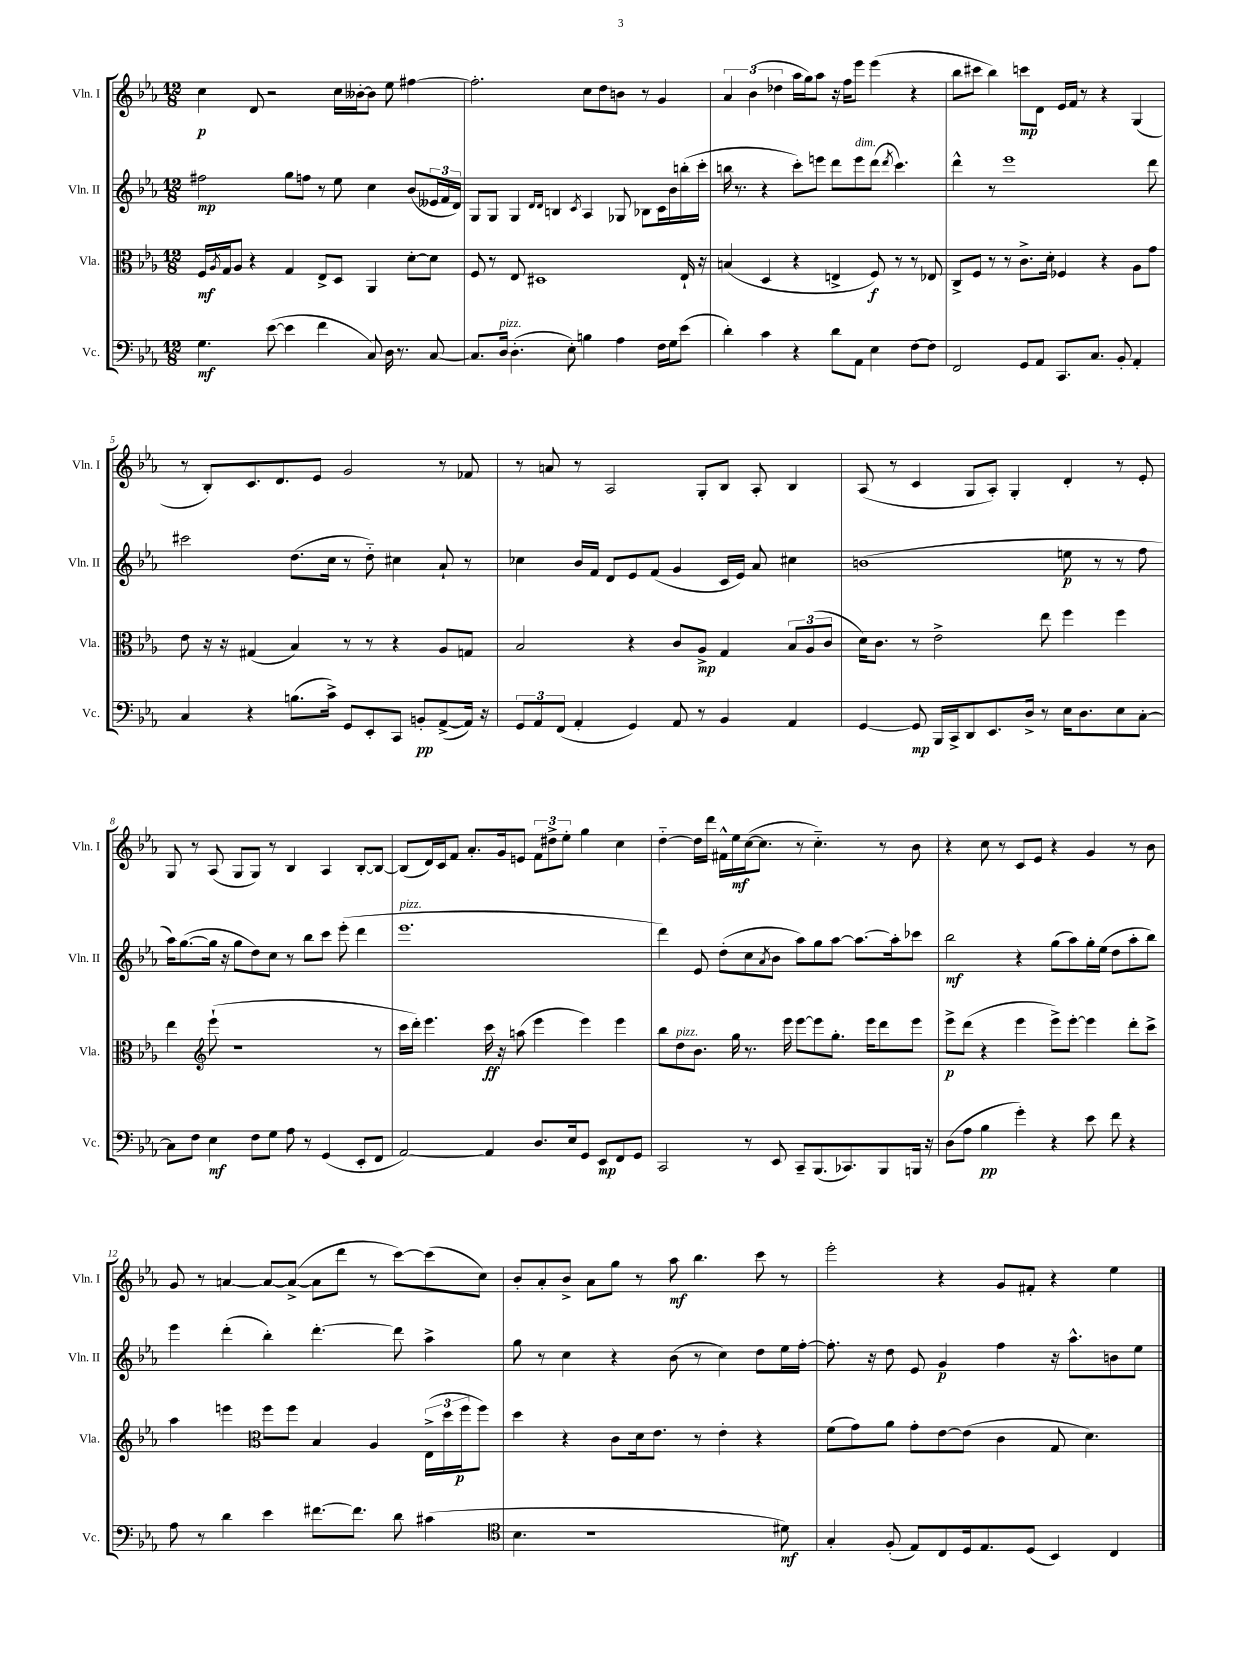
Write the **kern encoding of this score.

**kern	**kern	**kern	**kern
*staff4	*staff3	*staff2	*staff1
*clefF4	*clefC3	*clefG2	*clefG2
*k[b-e-a-]	*k[b-e-a-]	*k[b-e-a-]	*k[b-e-a-]
*M12/8	*M12/8	*M12/8	*M12/8
4.G	16F	2ff#	4cc
.	8qA-	.	.
.	16G	.	.
.	8A-	.	.
.	4r	.	8d
([8e-	.	.	2r
4e-]	4G	8gg	.
.	.	8ff	.
4f	8E-^	8r	.
.	8D	8ee-	16cc
.	.	.	[16b--'
8C)	4AA-	4cc	8b--]
16D	.	.	8ee-
8.r	.	.	.
.	[8d'	(8b-	[4ff#
[8C	8d]	24e--	.
.	.	24f	.
.	.	24d)	.
=	=	=	=
8.C]	8F	8G	2.ff#']
.	8r	8G	.
16D	.	.	.
(4.D'	8E-	4G	.
.	1D#	.	.
.	.	16qqd	.
.	.	16qqd	.
.	.	4B	.
8E-')	.	.	.
.	.	8qc	.
4B	.	4A-	8cc
.	.	.	8dd
4A-	.	8G-	8b
.	.	8B-	8r
16F	.	16c	4g
16G	.	16b-	.
(8e-	16E-`	(16bb'	.
.	16r	16ccc'	.
=	=	=	=
4d')	(4B	16bb	6a-
.	.	8.r	.
.	.	.	(6b-
4c	4D	4r	.
.	.	.	6dd-
4r	4r	8ccc')	16aa-
.	.	.	16gg)
.	.	8eee	8aa-
8d	4E^	8ddd	16r
.	.	.	16ff
8AA-	.	8eee	8eee-
4E-	8F)	(8ddd	(4eee-
.	.	8qddd	.
.	8r	4.ccc)	.
[8F	8r	.	4r
8F]	8E-	.	.
=	=	=	=
2FF	8C^	4ddd^^	8bb-
.	8F	.	8ccc#
.	8r	8r	4bb-)
.	8r	1eee-	.
8GG	8.c^	.	8ccc
8AA-	.	.	8d
.	16d'	.	.
8.CC	4F-	.	16e-
.	.	.	16f
.	.	.	8r
8.C	.	.	.
.	4r	.	4r
8BB-'	.	.	.
4AA-'	8A-	.	(4G
.	8g	8ddd	.
=	=	=	=
4C	8e-	2ccc#	8r
.	16r	.	8B-')
.	16r	.	.
4r	(4G#	.	8.c
.	.	.	8.d
(8.B	4B-)	(8.dd	.
.	.	.	8e-
16c^)	.	16cc	.
8GG	8r	8r	2g
8EE-'	8r	8dd'~)	.
8CC	4r	4cc#	.
8BB'	.	.	.
([8AA-^	8A-	8a-`	8r
16AA-])	8G	8r	8f-
16r	.	.	.
=	=	=	=
12GG	2B-	4cc-	8r
12AA-	.	.	.
.	.	.	8a
(12FF	.	.	.
4AA-'	.	16b-	8r
.	.	16f	.
.	.	8d	2A-
4GG)	4r	8e-	.
.	.	(8f	.
8AA-	8c	4g	.
8r	8A-^	.	8G'
4BB-	4G	16c	8B-
.	.	16e-)	.
.	.	8a-	8A-'
4AA-	12B-	4cc#	4B-
.	(12A-	.	.
.	12c	.	.
=	=	=	=
[4GG	16d)	(1b	(8A-
.	8.c	.	.
.	.	.	8r
8GG]	8r	.	4c
16BBB-	2e-^	.	.
16CC^	.	.	.
8DD	.	.	8G
8.EE-	.	.	8A-')
.	.	.	4G'
16D^	.	.	.
8r	8ee-	.	.
16E-	4ff	8ee	4d'
8.D	.	.	.
.	.	8r	.
8E-	4ff	8r	8r
[8C'	.	8ff	8e-'
=	=	=	=
8C]	4ee-	16aa-)	8G
.	.	([8.gg	.
8F	.	.	8r
*	*clefG2	*	*
4E-	(8eee-`	16gg]	(8A-
.	.	16r	.
.	1r	8gg	8G
8F	.	8dd)	8G)
8G	.	8cc	8r
8A-	.	8r	4B-
8r	.	8bb-	.
(4GG	.	8ccc	4A-
.	.	(8eee-'	.
8EE-'	.	4ddd	[8B-'
8FF	8r	.	8B-_
=	=	=	=
[2AA-)	16ccc	1.eee-	(8B-]
.	16ddd')	.	.
.	4.eee-	.	16d)
.	.	.	16c
.	.	.	8f
.	.	.	8.a-'
4AA-]	16ccc	.	.
.	16r	.	16g
.	(8aa	.	8e
8.D	4eee-	.	12f
.	.	.	12dd#^
.	.	.	12ee-'
16E-	.	.	.
8GG	4eee-)	.	4gg
8EE-	.	.	.
8FF	4eee-	.	4cc
8GG	.	.	.
=	=	=	=
2CC	8bb-	4ddd)	[4dd'~
.	8dd	.	.
.	8.b-	8e-	16dd]
.	.	.	16ddd
.	.	(8dd'	16f#^^
.	16gg	.	16ee-
8r	8.r	8cc	([16cc
.	.	.	8.cc]
.	.	8qa-	.
8EE-	.	8b-	.
.	16eee-	.	.
8CC~	[8eee-	8aa-)	8r
(8.BBB-	8eee-]	8gg	4.cc'~)
.	8.gg'	[8aa-	.
8.CC-)	.	.	.
.	.	8.aa-_	.
.	16eee-	.	.
8BBB-	8ddd	.	8r
.	.	16aa-']	.
16BBB	8eee-	8ccc-	8b-
16r	.	.	.
=	=	=	=
(8D	8eee-^	2bb-	4r
8A-	(8ddd	.	.
4B-	4r	.	8cc
.	.	.	8r
4g')	4eee-	4r	8c
.	.	.	8e-
4r	8eee-^)	(8gg	4r
.	[8eee-'	8aa-)	.
8e-	4eee-]	16gg'	4g
.	.	(16ee-	.
8f	.	8dd	.
4r	8ddd'	8aa-'	8r
.	8ccc^	8bb-)	8b-
=	=	=	=
8A-	4aa-	4eee-	8g
8r	.	.	8r
4d	4eee	(4ddd'	[4a
*	*clefC3	*	*
4e-	8ff	4bb-')	8a_
.	8ff	.	(8a^_
[8.f#	4B-	[4.ddd'	8a]
.	.	.	8ddd
8.f#]	.	.	.
.	4A-	.	8r
8d	.	8ddd]	[8ccc)
(4c#	(24E-^	4aa-^	(8ccc]
.	24dd	.	.
.	24ff	.	.
.	8ff)	.	8cc)
=	=	=	=
*clefC4	*	*	*
4.B-	4dd	8gg	8b-'
.	.	8r	8a-'
.	4r	4cc	8b-^
1r	.	.	8a-
.	8c	4r	8gg
.	16d	.	8r
.	8.e-	.	.
.	.	(8b-	8aa-
.	8r	8r	4.bb-
.	4e-'	4cc)	.
.	4r	8dd	8ccc
8d#)	.	16ee-	8r
.	.	[16ff'	.
=	=	=	=
4G'	(8f	8.ff']	2eee-'
.	8g)	.	.
.	.	16r	.
(8F'	8a-	8dd	.
8E-)	8g'	8e-	.
8C	[8e-	4g	4r
16D	(8e-]	.	.
8.E-	.	.	.
.	4c	4ff	8g
(8D	.	.	8f#'
4BB-)	8G	16r	4r
.	.	8.aa-^^	.
.	4.d)	.	.
4C	.	8b	4ee-
.	.	8ee-	.
==	==	==	==
*-	*-	*-	*-
